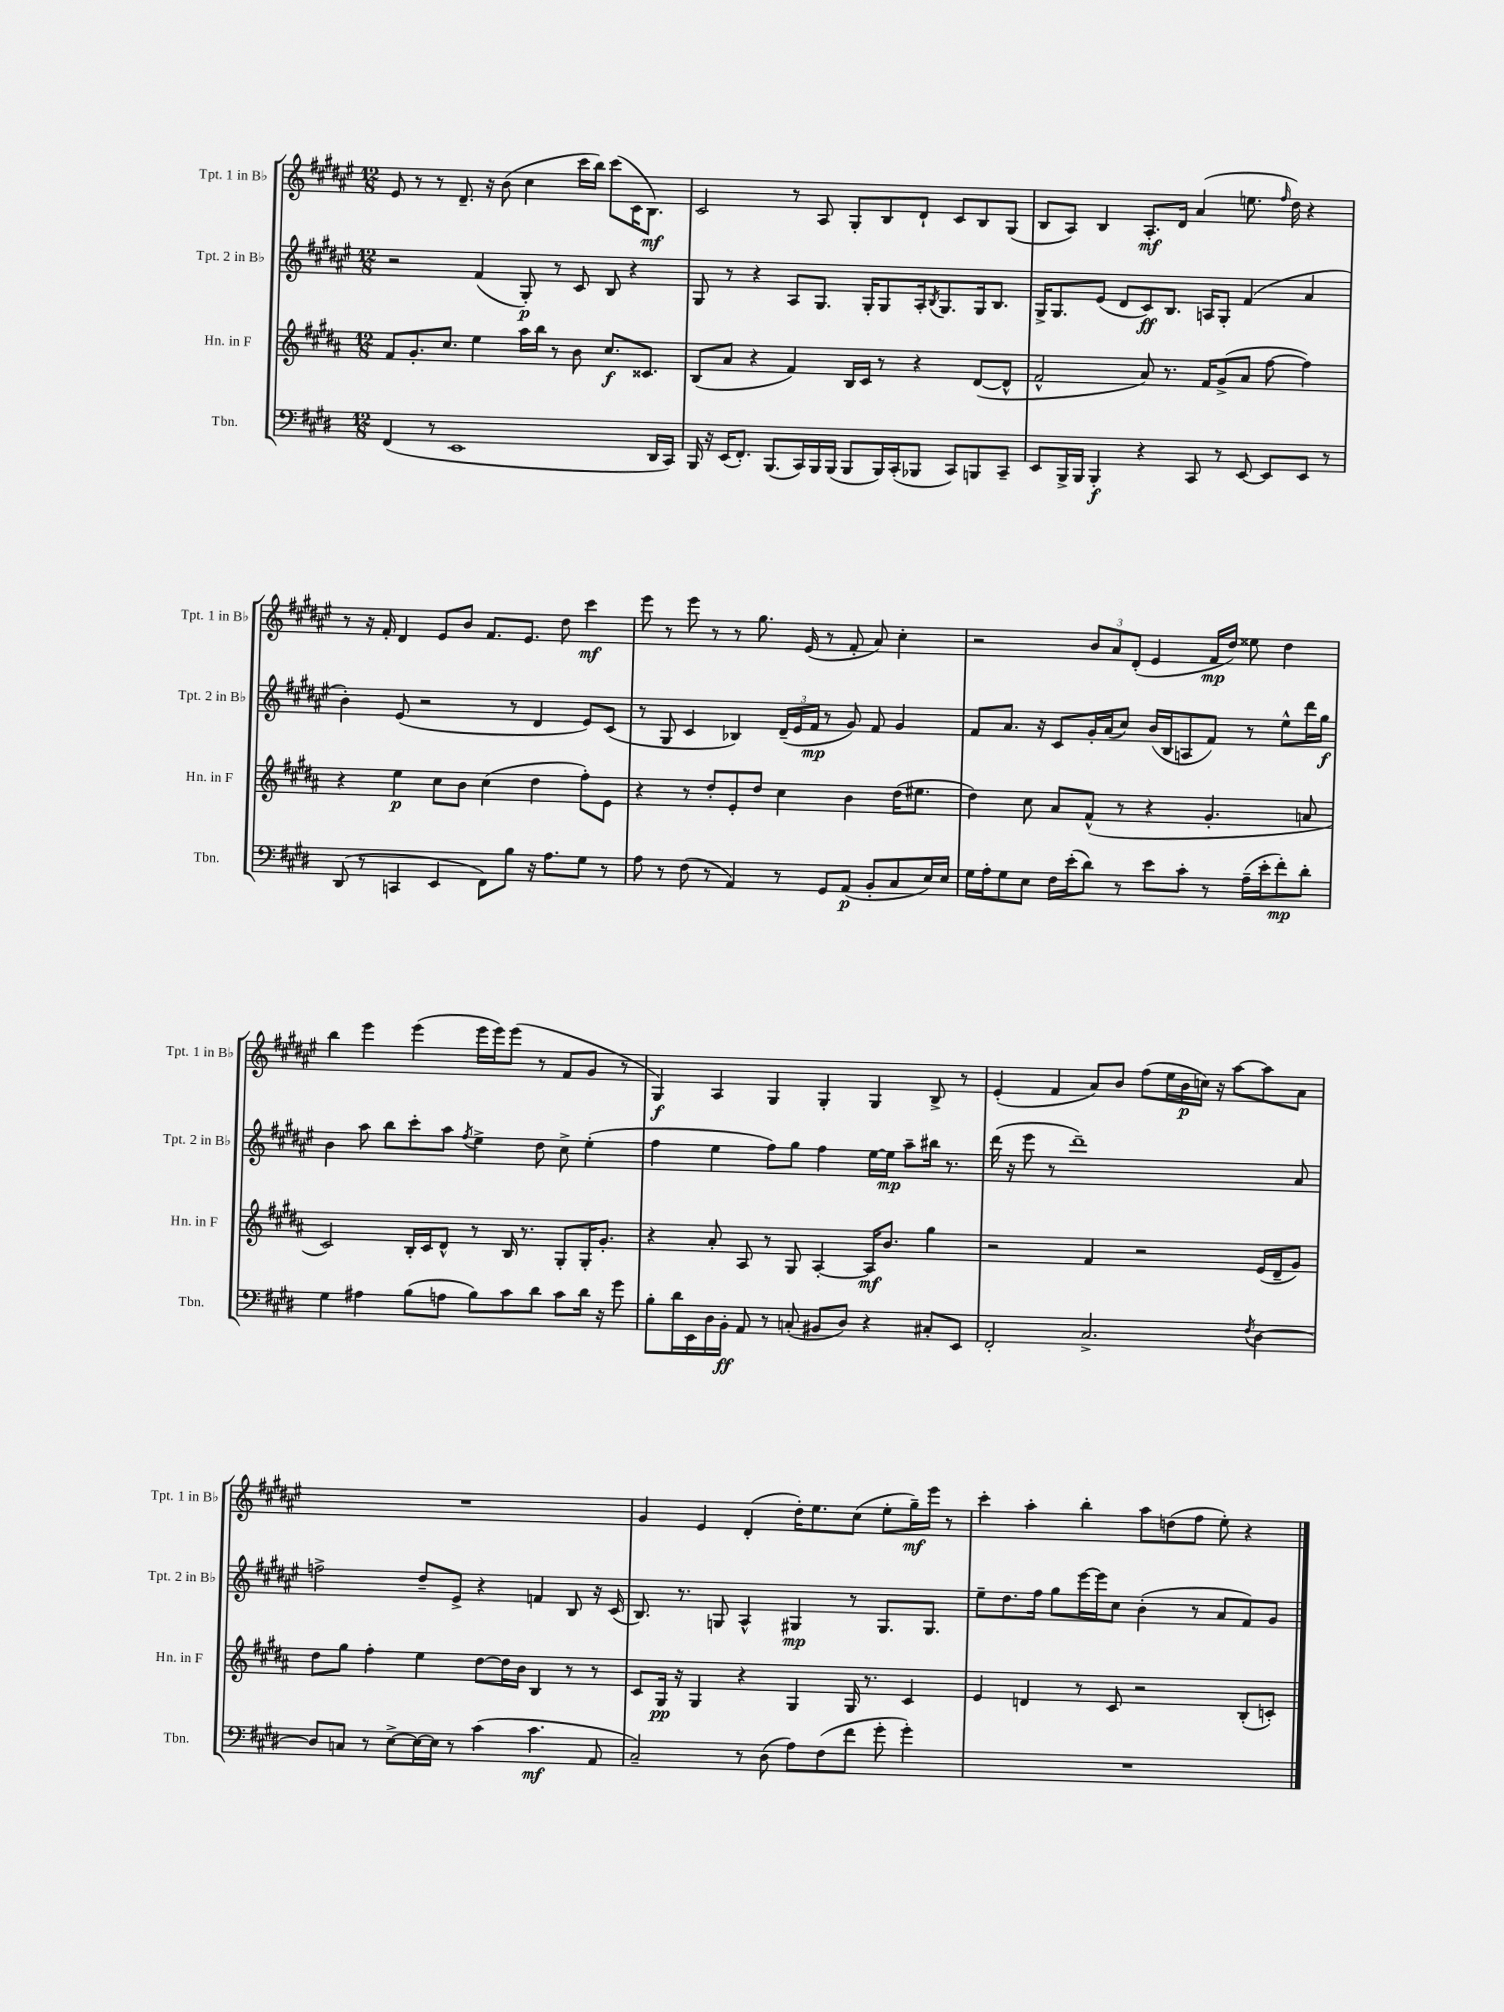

**kern	**kern	**kern	**kern
*staff4	*staff3	*staff2	*staff1
*clefF4	*clefG2	*clefG2	*clefG2
*k[f#c#g#d#]	*k[f#c#g#d#a#]	*k[f#c#g#d#a#e#]	*k[f#c#g#d#a#e#]
*M12/8	*M12/8	*M12/8	*M12/8
(4FF#/	8f#/L	2r	8e#/
.	8.g#'/	.	8r
8r	.	.	8r
.	8.cc#/J	.	.
1EE	.	.	8.d#~/
.	4ee\	(4f#/	.
.	.	.	16r
.	.	.	(8b\
.	16aa#\LL	8G#'/)	4cc#\
.	16bb\JJ	.	.
.	8r	8r	.
.	8b\	8c#/	16ccc#\LL
.	.	.	16bb\JJ)
.	8.cc#/L	8B/	(8ccc#\L
.	.	4r	16c#\K
.	8.c##/J	.	8.B\J)
16DD#/LL	.	.	.
16CC#/JJ)	.	.	.
=	=	=	=
16BBB/	(8B/L	8G#/	2c#/
16r	.	.	.
(16EE/LK	8a#/J	8r	.
8.FF#'/J)	.	.	.
.	4r	4r	.
(8.BBB/L	.	.	.
.	4f#/)	8A#/L	8r
16CC#/L)	.	.	.
16BBB/	.	8.G#/J	8A#/
(16BBB/JJ	.	.	.
8BBB/L	16B/LL	.	8G#'/L
.	16c#/JJ	16G#'/LK	.
16BBB/L)	8r	8G#/	8B/
(16CC#'/J	.	.	.
8BBB-/J	4r	16A#'/k	8d#`/J
.	.	8qB/	.
.	.	8.G#/	.
8CC#/L)	.	.	8c#/L
8BBB/	([8d#/L	16G#/k	8B/
.	.	8.B/J	.
8CC#~/J	8d#^^/]J	.	(8G#/J
=	=	=	=
8EE/L	2f#^^/	16G#^/LK	8B/L
.	.	8.G#/	.
16BBB^/L	.	.	8A#/J)
16BBB/JJ	.	.	.
4BBB'/	.	(8e#/J	4B/
.	.	8d#/L	.
4r	8a#/)	8c#/)	8.A#'/L
.	8.r	8.B/J	.
.	.	.	16d#/Jk
8CC#/	.	.	(4a#/
.	16f#/LK	16A/LK	.
8r	(8g#^/	8G#'/J	.
[8EE/	8a#/J	(4f#/	8.ee\
8EE/]L	[8ff#\	.	.
.	.	.	16qqff#/
.	.	.	16dd#\)
8EE/J	4ff#\])	4a#/	4r
8r	.	.	.
=	=	=	=
(8DD#/	4r	4b'\)	8r
8r	.	.	16r
.	.	.	16f#'/
4CC/	4ee\	(8e#/	4d#/
.	.	2r	.
4EE/	8cc#\L	.	8e#/L
.	8b\J	.	8b/J
8FF#\L)	(4cc#\	.	8.f#/L
8B\J	.	8r	.
.	.	.	8.e#/J
16r	4dd#\	4d#/	.
8.A\L	.	.	.
.	.	.	8dd#\
8G#\J	8ff#'\L)	8e#/L)	4ccc#\
8r	8e\J	(8c#/J	.
=	=	=	=
8A\	4r	8r	8eee#\
8r	.	8G#/	8r
(8F#\	8r	4c#/	8eee#\
8r	8dd#'/L	.	8r
4AA/)	8e'/	4B-/)	8r
.	8dd#/J	.	8.gg#\
8r	4cc#\	(24d#~/LL	.
.	.	24e#/	.
.	.	.	(16e#/
.	.	24f#/JJ	.
8GG#/L	.	8r	8r
(8AA/J	4b\	8g#/)	8f#'/
8BB'/L	.	8f#/	8a#/)
8C#/	(16dd#\LK	4g#/	4cc#'\
.	8.ee#\J	.	.
16E/L)	.	.	.
16E/JJ	.	.	.
=	=	=	=
16G#\LL	4dd#\)	8f#/L	2r
16A'\J	.	.	.
8G#\	.	8.a#/J	.
8E\J	8cc#\	.	.
.	.	16r	.
16F#\LL	8a#/L	8c#/L	.
(16e'\J	.	.	.
8d#\J)	(8f#^^/J	16g#'/L	12b/L
.	.	(16a#/J	.
.	.	.	12a#/
8r	8r	8cc#/J)	.
.	.	.	(12d#'/J
8e\L	4r	(16b/LL	4e#/
.	.	16B/J	.
8c#'\J	.	8A/	.
8r	4.g#'/	8f#/J)	16f#/LL
.	.	.	16dd#/JJ)
(16A~\LL	.	8r	8ee##\
16e'\J	.	.	.
8f#'\)	.	8ee#^^\L	4dd#\
8d#'\J	8a/	16ddd#\L	.
.	.	16gg#\JJ	.
=	=	=	=
4G#\	2c#/)	4b\	4bb\
4A#\	.	8aa#\	4eee#\
.	.	8bb\L	.
(8B\L	16B'/LL	8ccc#'\	(4eee#\
.	16c#/J	.	.
8A\J	8d#^^/J	8aa#\J	.
.	.	8qff#/	.
8B\L)	8r	4ee#^\	16eee#\LL
.	.	.	16eee#\J)
8c#\	16B/	.	(8eee#\J
.	8.r	.	.
8d#\J	.	8dd#\	8r
8c#\L	8G#'/L	8cc#^\	8f#/L
16d#\Jk	16G#'/K	(4ee#'\	8g#/J
16r	8.g#'/J	.	.
8g#\	.	.	8r
=	=	=	=
8B'\L	4r	4ff#\	4G#/)
16d#\L	.	.	.
16EE\	.	.	.
16D#\	8a#'/	4ee#\	4A#/
16BB'\JJ	.	.	.
8AA/	8A#/	.	.
8r	8r	8ff#\L)	4G#/
(8C'/	8G#/	8gg#\J	.
8BB#/L	[4A#'/	4ff#\	4G#'/
8D#/J)	.	.	.
4r	16A#/]LK	[16ee#\LL	4G#/
.	8.b/J	16ee#\]JJ	.
.	.	8aa#~\L	.
8C#'/L	4gg#\	16bb#\Jk	8B^/
.	.	8.r	.
8EE/J	.	.	8r
=	=	=	=
2FF#'/	2r	(16ddd#\	(4e#'/
.	.	16r	.
.	.	8eee#\	.
.	.	8r	4f#/
.	.	1ddd#~)	.
2.C#^/	4f#/	.	8a#/L)
.	.	.	8b/J
.	2r	.	(8ff#\L
.	.	.	16ee#\L
.	.	.	16b\
.	.	.	16cc\JJ)
.	.	.	16r
.	.	.	[8aa#\L
8qF#/	.	.	.
[4D#\	(16e/LL	.	8aa#\]
.	16d#~/J	.	.
.	8g#/J)	8a#/	8a#\J
=	=	=	=
8D#/]L	8dd#\L	2ff^\	1.r
8C/J	8gg#\J	.	.
8r	4ff#'\	.	.
[8E^\L	.	.	.
16E\_L	4ee\	8dd#~/L	.
16E\]JJ	.	.	.
8r	.	8e#^/J	.
(4c#\	[8dd#\L	4r	.
.	16dd#\]L	.	.
.	16b\JJ	.	.
4.c#\	4B/	4f/	.
.	8r	8B/	.
8AA/	8r	16r	.
.	.	(16c#/	.
=	=	=	=
2C#~/)	8c#/L	8.B/)	4g#/
.	16G#/Jk	.	.
.	16r	8.r	.
.	4G#/	.	4e#/
.	.	8G/	.
8r	4r	4A#^^/	(4d#'/
(8D#\	.	.	.
8A\L)	4G#/	4G#/	16dd#'\LK)
.	.	.	8.ee#\
(8F#\	.	.	.
8f#\J	16G#/	8r	(8cc#\J
.	8.r	.	.
8g#'\	.	8.G#/L	8ee#'\L
4g#'\)	4c#/	.	16gg#~\L)
.	.	8.G#/J	16eee#\JJ
.	.	.	8r
=	=	=	=
1.r	4e/	8ee#~\L	4ccc#'\
.	.	8.dd#\	.
.	4d/	.	4aa#'\
.	.	16ff#\Jk	.
.	.	8gg#\L	.
.	8r	[16eee#\L	4bb'\
.	.	16eee#\]J	.
.	8c#/	8cc#\J	.
.	2r	(4b'\	8aa#\L
.	.	.	(8dd\
.	.	8r	8ff#\J
.	.	8a#/L	8ee#'\)
.	(8B'/L	8f#/)	4r
.	8c'/J)	8g#/J	.
==	==	==	==
*-	*-	*-	*-
